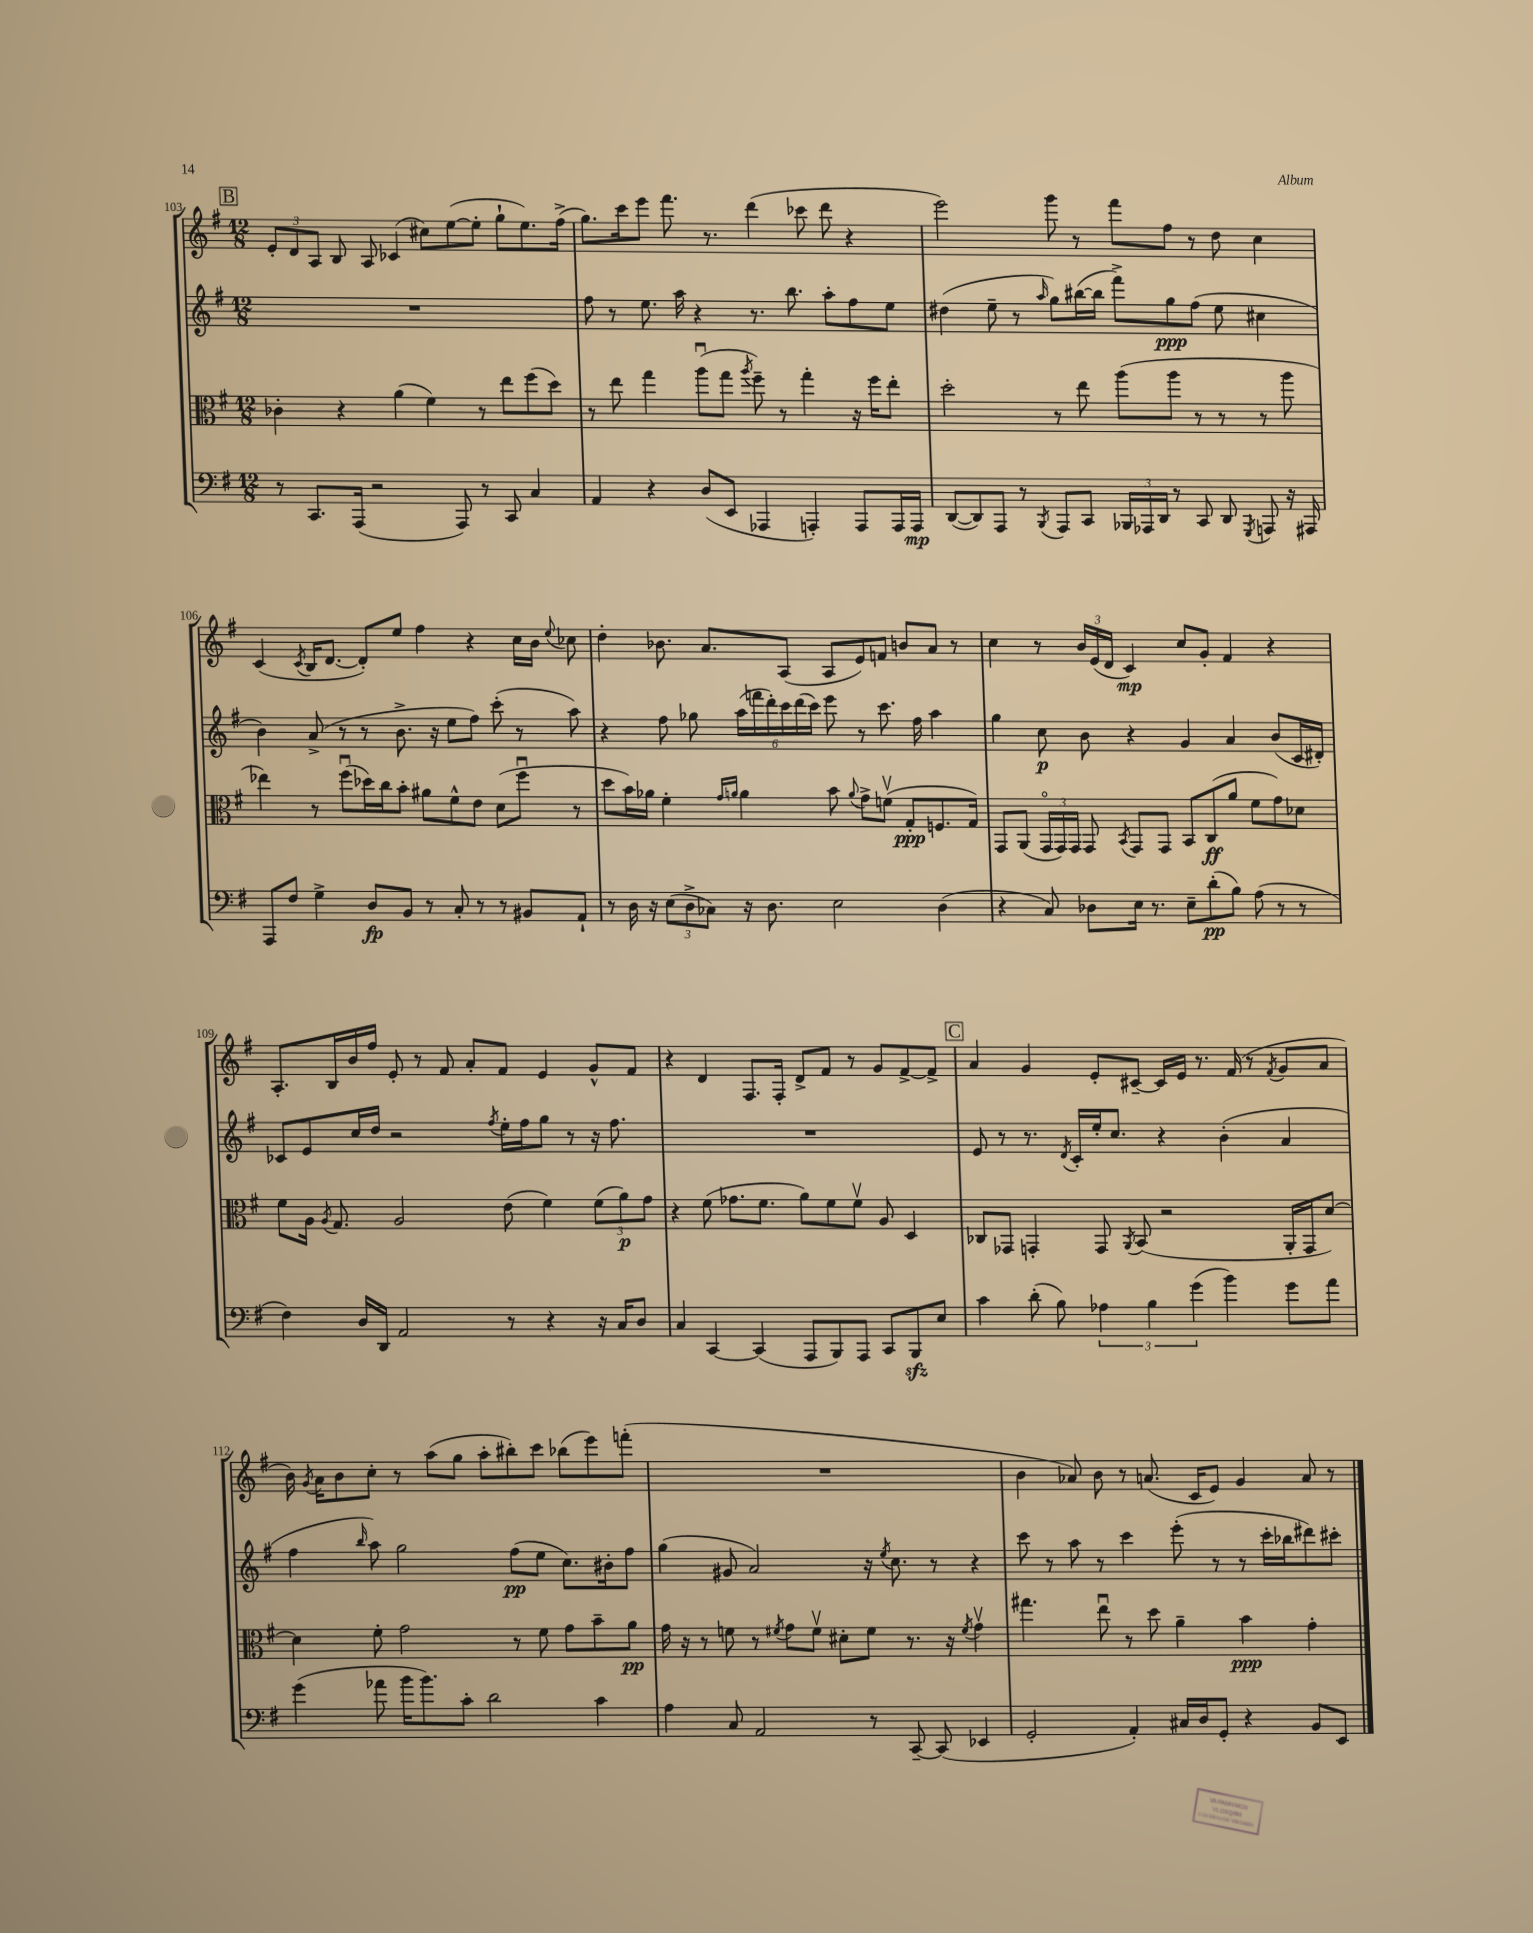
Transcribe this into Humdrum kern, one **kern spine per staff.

**kern	**kern	**kern	**kern
*staff4	*staff3	*staff2	*staff1
*clefF4	*clefC3	*clefG2	*clefG2
*k[f#]	*k[f#]	*k[f#]	*k[f#]
*M12/8	*M12/8	*M12/8	*M12/8
8r	4c-'	1.r	12e'
.	.	.	12d
8.CC	.	.	.
.	.	.	12A
.	4r	.	8B
(16AAA	.	.	.
2r	.	.	8A
.	(4a	.	(4c-
.	4f#)	.	8cc#)
8AAA)	.	.	([8ee
8r	8r	.	8ee']
8CC	8ee	.	8gg`
4C	(8ff#	.	8.ee)
.	8dd)	.	.
.	.	.	(16ff#^
=	=	=	=
4AA	8r	8ff#	8.gg)
.	8ee	8r	.
.	.	.	16ccc
4r	4gg	8.ee	8eee
.	.	.	8.fff#
.	.	16aa	.
(8D	(8aau	4r	.
.	.	.	8.r
8EE	8gg	.	.
.	8qaa	.	.
4AAA-	8ff#~)	8.r	(4ddd
.	8r	.	.
.	.	8.bb	.
4AAA')	4gg'	.	8ccc-
.	.	8aa'	8ddd
8AAA	16r	8ff#	4r
.	16ff#	.	.
16AAA	8ee'	8ee	.
16AAA	.	.	.
=	=	=	=
([8DD	2dd'	(4dd#	2eee)
8DD])	.	.	.
8AAA	.	8ee~	.
8r	.	8r	.
8qBBB	.	16qqaa	.
8AAA	8r	8gg)	8ggg
8CC	8ee	([16bb#	8r
.	.	16bb#]	.
24BBB-	(8aa	8fff#^)	8fff#
24AAA-	.	.	.
24DD	.	.	.
8r	8aa	8gg	8ff#
8CC	8r	(8ff#	8r
8DD	8r	8ee	8dd
8qGGG	.	.	.
8AAA	8r	4cc#	4cc
16r	8aa	.	.
16AAA#	.	.	.
=	=	=	=
8AAA	4ee-)	4b)	(4c
8F#	.	.	.
.	.	.	8qc
4G^	8r	(8a^	16B
.	.	.	[8.d
.	(8ff#u	8r	.
8D	16dd-)	8r	8d'])
.	16cc	.	.
8BB	8b'	8.b^	8ee
8r	8a#	.	4ff#
.	.	16r	.
8C'	8f#^^	8ee	.
8r	8e	8ff#)	4r
8r	(8d	(8ccc'	.
8BB#	8ff#u	8r	16cc
.	.	.	16b
.	.	.	8qqee
8AA`	8r	8aa)	8cc-
=	=	=	=
8r	8dd	4r	4dd'
16D	16b)	.	.
16r	16a-	.	.
(12E	4f#'	8ff#	8.b-
12D^	.	.	.
.	.	8gg-	.
12C-)	.	.	.
.	.	.	8.a
.	16qqg	.	.
.	16qqa	.	.
16r	4a	(24aa	.
.	.	24fff	.
8.D	.	.	.
.	.	24ddd')	.
.	.	24ccc	(8A
.	.	(24ddd	.
.	.	24ccc)	.
2E	8b	8eee	8A
.	8qqa	.	.
.	8g^	8r	8e)
.	(8fv	8.ccc	8f
.	8G'	.	8b
.	.	16ff#	.
(4D	8.F	4aa	8a
.	.	.	8r
.	16G)	.	.
=	=	=	=
4r	8GG	4gg	4cc
.	(8AA	.	.
8C)	24GGo	8cc	8r
.	24GG)	.	.
.	24GG	.	.
8D-	8GG	8b	24b
.	.	.	(24e
.	.	.	24d
.	8qBB	.	.
16E	8GG	4r	4c)
8.r	.	.	.
.	8GG	.	.
8E~	8BB	4g	8cc
(8d'	(8C	.	8g'
8B)	8a	4a	4f#
(8A	8f#	.	.
8r	8g)	(8b	4r
8r	8d-	16c	.
.	.	16d#')	.
=	=	=	=
4F#)	8f#	8c-	8.A'
.	16A	8e	.
.	8qA	.	.
.	8.G	.	16B
16D	.	16cc	16b
16DD	.	16dd	16ff#
2AA	2A	2r	8e'
.	.	.	8r
.	.	.	8f#
.	.	.	8a'
.	.	8qff#	.
8r	(8e	16ee'	8f#
.	.	16ff#	.
4r	4f#)	8gg	4e
.	.	8r	.
16r	(12f#	16r	8g^^
16C	.	8.ff#	.
.	12a)	.	.
8D	.	.	8f#
.	12g	.	.
=	=	=	=
4C	4r	1.r	4r
[4CC	(8f#	.	4d
.	8.g-	.	.
(4CC]	.	.	8.F#
.	8.f#	.	.
.	.	.	16F#'
8AAA	8a)	.	8d^
8BBB)	8f#	.	8f#
8AAA	8f#v	.	8r
8CC	8A	.	8g
8BBB	4D	.	[8f#^
8E	.	.	8f#^]
=	=	=	=
4c	8C-	8e	4a
.	8GG-	8r	.
(8d'	4GG'	8.r	4g
8B)	.	.	.
.	.	8qd	.
.	.	16c'	.
6A-	8GG	16ee'	8e'
.	.	8.cc	.
.	8qAA	.	.
.	(8BB	.	[8c#~
6B	.	.	.
.	2r	4r	16c#]
.	.	.	16e
(6g	.	.	.
.	.	.	8.r
4b)	.	(4b'	.
.	.	.	(16f#
.	.	.	8r
.	.	.	8qf#
8g	16AA'	4a	8g
.	16GG	.	.
8a	[8d)	.	8a
=	=	=	=
(4g	4d]	4ff#	16b)
.	.	.	8qg
.	.	.	16a
.	.	.	8b
.	.	16qqbb	.
8a-	8f#'	8aa)	8cc'
16b	2g	2gg	8r
8.b)	.	.	.
.	.	.	(8aa
8c'	.	.	8gg
2d	.	.	8aa'
.	8r	(8ff#	8bb#')
.	8f#	8ee	8ccc
.	8g	8.cc)	(8bb-
4c	8b~	.	8eee)
.	.	16b#'	.
.	8a	8ff#	(8fff'
=	=	=	=
4A	16g	(4gg	1.r
.	16r	.	.
.	8r	.	.
8C	8f	8g#	.
2AA	8r	2a)	.
.	8qf#	.	.
.	8g	.	.
.	8f#v	.	.
.	8d#'	.	.
8r	8f#	16r	.
.	.	8qee	.
.	.	8.cc	.
[8CC~	8.r	.	.
(8CC]	.	8r	.
.	16r	.	.
.	8qf#	.	.
4EE-	4gv	4r	.
=	=	=	=
2GG'	4.gg#	8ccc	4b
.	.	8r	.
.	.	8aa	8a-)
.	8eeu	8r	8b
4AA')	8r	4ccc	8r
.	8dd	.	(8.a
16C#	4a~	(8eee'	.
16D	.	.	16c
8GG'	.	8r	8e)
4r	4b	8r	4g
.	.	16ccc'	.
.	.	16bb-	.
8BB	4g'	8ddd#)	8a
8EE	.	8ccc#'	8r
==	==	==	==
*-	*-	*-	*-
